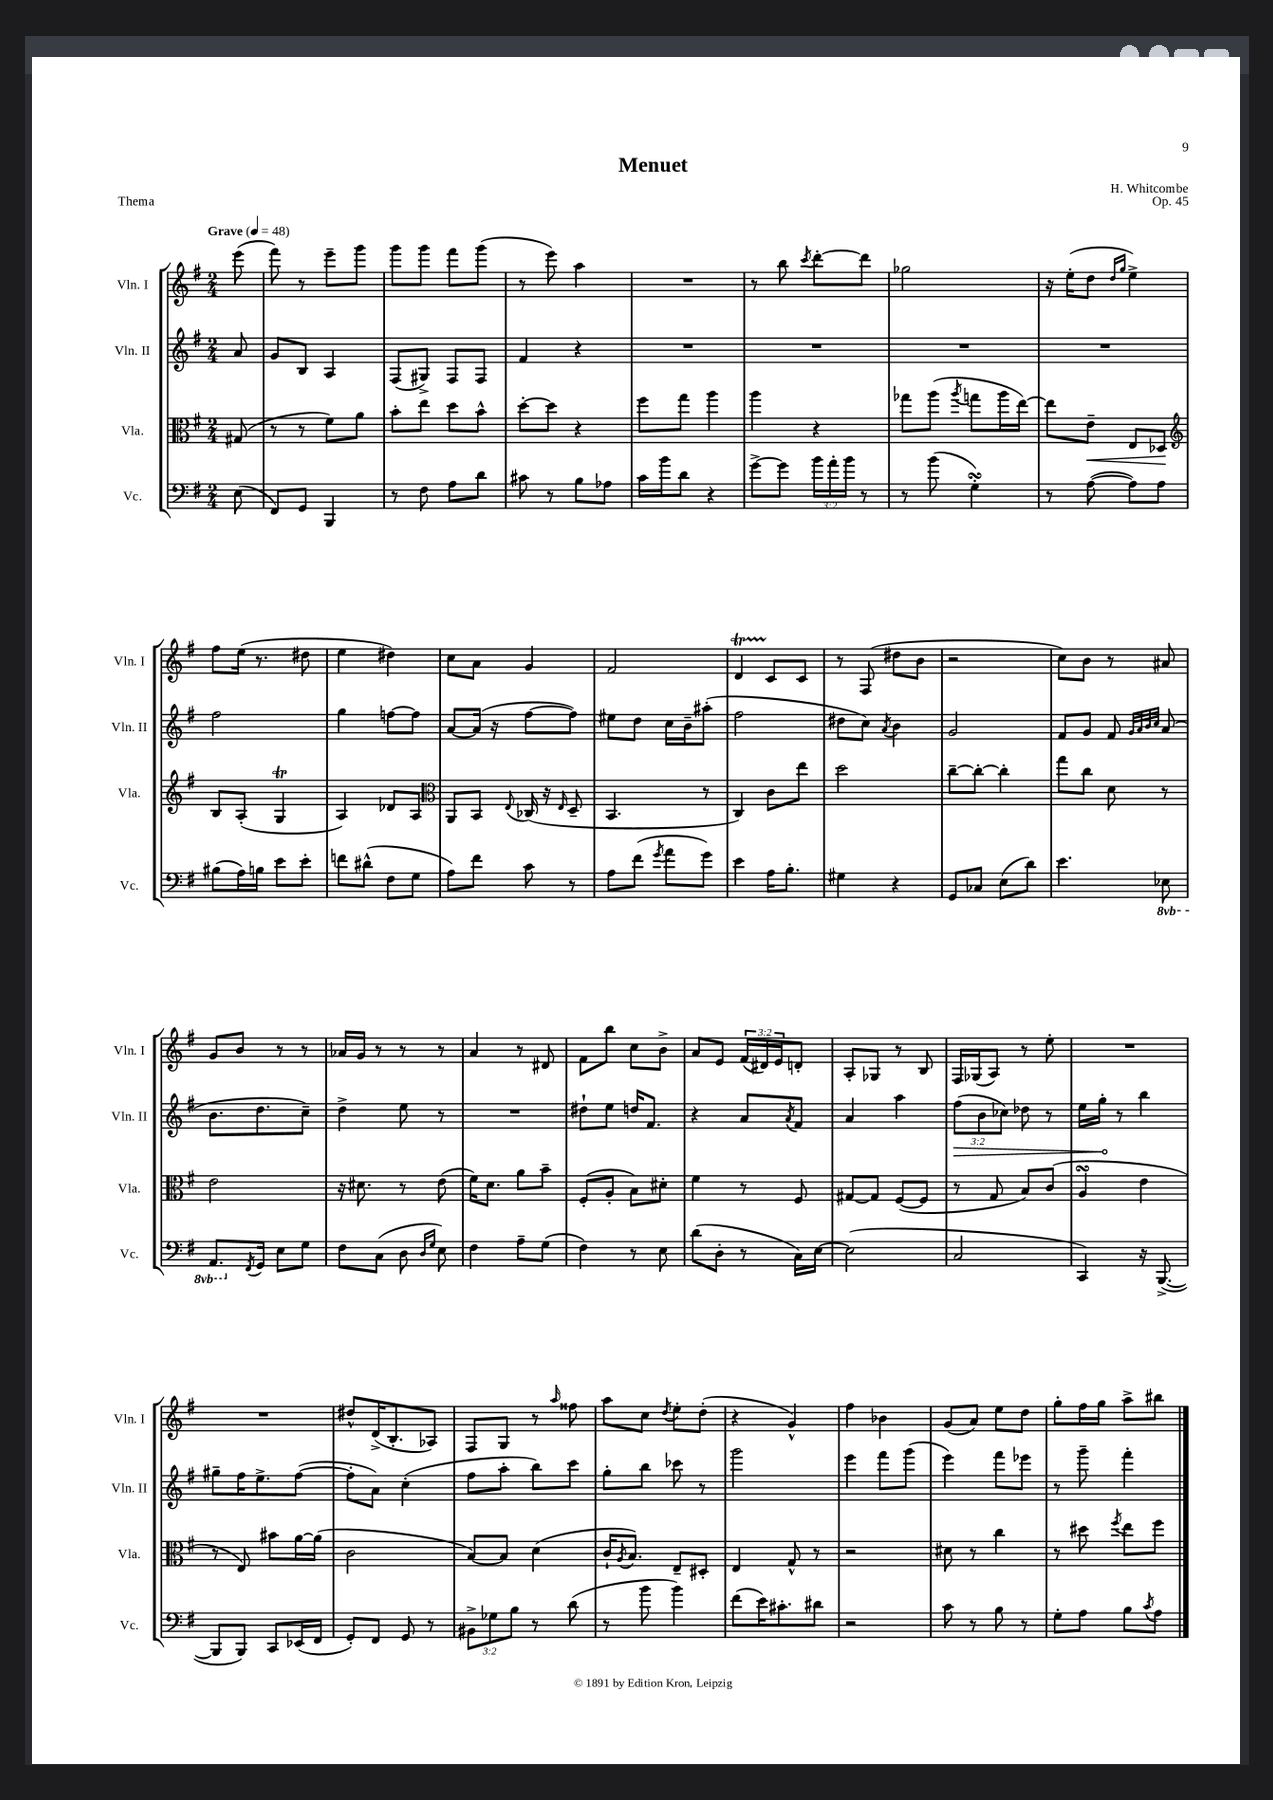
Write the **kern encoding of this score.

**kern	**kern	**dynam	**kern	**dynam	**kern
*part4	*part3	*part3	*part2	*part2	*part1
*staff4	*staff3	*staff3	*staff2	*staff2	*staff1
*I"Vc.	*I"Vla.	*	*I"Vln. II	*	*I"Vln. I
*I'Vc.	*I'Vla.	*	*I'Vln. II	*	*I'Vln. I
*clefF4	*clefC3	*	*clefG2	*	*clefG2
*k[f#]	*k[f#]	*	*k[f#]	*	*k[f#]
*M2/4	*M2/4	*	*M2/4	*	*M2/4
*MM48	*MM48	*	*MM48	*	*MM48
=	=	=	=	=	=
!	!	!	!	!	!LO:TX:a:B:t=Grave
(8E\	(8G#X/	.	8a/	.	(8eee\
=1	=1	=1	=1	=1	=1
8FF#/L)	8r	.	8g/L	.	8fff#\)
8GG/J	8r	.	8B/J	.	8r
4BBB/	8f#\L)	.	4A/	.	8eee~\L
.	8a\J	.	.	.	8ggg\J
=2	=2	=2	=2	=2	=2
8r	8b'\L	.	(8F#/L	.	8ggg\L
8F#\	8ee\J	.	8G#X^/J)	.	8ggg\J
8A\L	8dd\L	.	8F#/L	.	8fff#\L
8d\J	8b^^\J	.	8F#/J	.	(8ggg\J
=3	=3	=3	=3	=3	=3
8c#X\	[8dd'\L	.	4f#/	.	8r
8r	8dd\J]	.	.	.	8eee\)
8B\L	4r	.	4r	.	4aa\
8A-X\J	.	.	.	.	.
=4	=4	=4	=4	=4	=4
16c\LL	8ff#\L	.	2r	.	2r
16b\J	.	.	.	.	.
8d\J	8gg\J	.	.	.	.
4r	4aa\	.	.	.	.
=5	=5	=5	=5	=5	=5
[8g^\L	4aa\	.	2r	.	8r
8g\J]	.	.	.	.	8bb\
.	.	.	.	.	8qccc/
24b\LL	4r	.	.	.	[8ddd'\L
24a'\	.	.	.	.	.
24b\JJ	.	.	.	.	.
8r	.	.	.	.	8ddd\J]
=6	=6	=6	=6	=6	=6
8r	8gg-X\L	.	2r	.	2gg-X\
(8b\	(8aa\J	.	.	.	.
.	8qaa/	.	.	.	.
4GsSSs'\)	8ggn\L	.	.	.	.
.	16aa\L	.	.	.	.
.	[16ee\JJ)	.	.	.	.
=7	=7	=7	=7	=7	=7
8r	8ee\L]	.	2r	.	16r
.	.	.	.	.	(16ee'\KL
!	!	!LO:HP:b	!	!	!
([8A\	8e~\J	<	.	.	8dd\J
.	.	.	.	.	16qqdd/LL
.	.	.	.	.	16qqgg/JJ
8A\L])	8E/L	.	.	.	4ee^\)
8A\J	8D-X/J	.	.	.	.
.	.	[	.	.	.
!!LO:LB:g=z
=8	=8	=8	=8	=8	=8
*	*clefG2	*	*	*	*
(8B#X\L	8B/L	.	2ff#\	.	8ff#\L
16A\L)	(8A'/J	.	.	.	(16ee\Jk
16Bn\JJ	.	.	.	.	8.r
8e\L	4GT/	.	.	.	.
8e'\J	.	.	.	.	8dd#X\
=9	=9	=9	=9	=9	=9
8fn\L	4A/)	.	4gg\	.	4ee\
(8d#X^^\J	.	.	.	.	.
8F#\L	8d-X/L	.	[8ffn\L	.	4dd#X\)
8G\J	8A/J	.	8ff\J]	.	.
=10	=10	=10	=10	=10	=10
*	*clefC3	*	*	*	*
8A\L)	8AA/L	.	[8a/L	.	8cc\L
8f#\J	8BB/J	.	(16a/Jk]	.	8a\J
.	.	.	16r	.	.
.	8qqE/	.	.	.	.
8c\	(16C-X/	.	[8ff#\L	.	4g/
.	16r	.	.	.	.
.	16qqE/	.	.	.	.
8r	8D~/	.	8ff#\J])	.	.
=11	=11	=11	=11	=11	=11
8A\L	4.BB/	.	8ee#X\L	.	2f#/
(8f#\J	.	.	8dd\J	.	.
8qg/	.	.	.	.	.
8a\L	.	.	16cc\LL	.	.
.	.	.	16b~\J	.	.
8g\J)	8r	.	(8aa#X'\J	.	.
=12	=12	=12	=12	=12	=12
4e\	4C/)	.	2ff#\	.	4dT/
16A\KL	8c\L	.	.	.	8c/L
8.B'\J	.	.	.	.	.
.	8ee\J	.	.	.	8c/J
=13	=13	=13	=13	=13	=13
4G#X\	2dd\	.	8dd#X\L	.	8r
.	.	.	8cc\J)	.	(8F#/
.	.	.	8qa/	.	.
4r	.	.	4b\	.	8dd#X\L
.	.	.	.	.	8b\J
=14	=14	=14	=14	=14	=14
8GG/L	[8cc~\L	.	2g/	.	2r
8C-X/J	8cc'\J_	.	.	.	.
(8E\L	4cc'\]	.	.	.	.
8d\J)	.	.	.	.	.
=15	=15	=15	=15	=15	=15
4.e\	8gg\L	.	8f#/L	.	8cc\L)
.	8cc\J	.	8g/J	.	8b\J
.	8d\	.	8f#/	.	8r
.	.	.	32qqg/LLL	.	.
.	.	.	32qqa/	.	.
.	.	.	32qqb/	.	.
.	.	.	32qqcc/JJJ	.	.
*8ba	*	*	*	*	*
8EE-X\	8r	.	(8a/	.	8a#X/
!!LO:LB:g=z
=16	=16	=16	=16	=16	=16
8.AAA/L	2e\	.	8.b\L	.	8g/L
.	.	.	.	.	8b/J
*X8ba	*	*	*	*	*
8qFF#/	.	.	.	.	.
16GG/Jk	.	.	8.dd\	.	.
8E\L	.	.	.	.	8r
8G\J	.	.	8cc~\J)	.	8r
=17	=17	=17	=17	=17	=17
8F#\L	16r	.	4dd^\	.	16a-X/LL
.	8.d#X\	.	.	.	16g/JJ
(8C\J	.	.	.	.	8r
8D\	8r	.	8ee\	.	8r
16qqD/LL	.	.	.	.	.
16qqG/JJ	.	.	.	.	.
8E\)	(8e\	.	8r	.	8r
=18	=18	=18	=18	=18	=18
4F#\	16f#\KL)	.	2r	.	4a/
.	8.d\J	.	.	.	.
8A~\L	8a\L	.	.	.	8r
(8G\J	8b~\J	.	.	.	8d#X/
=19	=19	=19	=19	=19	=19
4F#\)	(8F#'/L	.	8dd#X`\L	.	8f#\L
.	8A'/J	.	8ee\J	.	8bb\J
8r	8B\L)	.	16ddn/KL	.	8cc\L
.	.	.	8.f#/J	.	.
8E\	8d#X'\J	.	.	.	8b^\J
=20	=20	=20	=20	=20	=20
(8d\L	4f#\	.	4r	.	8a/L
8D'\J	.	.	.	.	8e/J
8r	8r	.	8a/L	.	(24f#/LL
.	.	.	.	.	24d#X/)
.	.	.	.	.	24e/J
.	.	.	8qa/	.	.
16C\LL)	8F#/	.	8f#/J	.	8dn'/J
[16E\JJ	.	.	.	.	.
=21	=21	=21	=21	=21	=21
(2E\]	[8G#X/L	.	4a/	.	8A'/L
.	8G#/J]	.	.	.	8G-X/J
.	([8F#/L	.	4aa\	.	8r
.	8F#/J]	.	.	.	8B/
=22	=22	=22	=22	=22	=22
!	!	!	!	!LO:HP:b	!
2C/	8r	.	(12ff#\L	>	16F#/LL
.	.	.	.	.	(16G-X/J
.	.	.	12b\	.	.
.	8G/	.	.	.	8A/J)
.	.	.	12cc-X\J)	.	.
.	8B/L)	.	8dd-X\	.	8r
.	(8c/J	.	8r	.	8ee'\
=23	=23	=23	=23	=23	=23
4CC/)	4AsSSS/	.	16ee\LL	.	2r
.	.	.	16gg'\JJ	.	.
.	.	.	8r	]	.
16r	4e\	.	4bb\	.	.
([8.BBB^/	.	.	.	.	.
!!LO:LB:g=z
=24	=24	=24	=24	=24	=24
8BBB/L]	8r	.	8gg#X~\L	.	2r
8BBB/J)	8E/)	.	16ff#\K	.	.
.	.	.	8.ee^\	.	.
8CC/L	8b#X\L	.	.	.	.
(16EE-X/L	[16a\L	.	([8ff#\J	.	.
16FF#/JJ	(16a\JJ]	.	.	.	.
=25	=25	=25	=25	=25	=25
8GG'/L)	2c\	.	8ff#'\L]	.	8dd#X^^/L
8FF#/J	.	.	8a\J)	.	(16d^/K
.	.	.	.	.	8.B'/
8GG/	.	.	(4cc'\	.	.
8r	.	.	.	.	8A-X/J)
=26	=26	=26	=26	=26	=26
12BB#X^\L	[8B/L)	.	8ff#\L	.	8F#/L
12G-X\	.	.	.	.	.
.	8B/J]	.	8aa'\J	.	8G/J
12B\J	.	.	.	.	.
8r	(4d\	.	8bb\L)	.	8r
.	.	.	.	.	16qqaa/
(8d\	.	.	8ccc\J	.	8ff##X\
=27	=27	=27	=27	=27	=27
8r	16c`/KL	.	8gg'\L	.	8aa\L
.	8qA/	.	.	.	.
.	8.B/J)	.	.	.	.
8b\	.	.	8bb\J	.	8cc\J
.	.	.	.	.	8qdd/
4b\)	8E~/L	.	8ccc-X\	.	8ee'\L
.	8D#X'/J	.	8r	.	(8dd'\J
=28	=28	=28	=28	=28	=28
(8f#\L	4E/	.	2ggg\	.	4r
16e\K)	.	.	.	.	.
8.c#X'\	.	.	.	.	.
.	8G^^/	.	.	.	4g^^/)
8d#X\J	8r	.	.	.	.
=29	=29	=29	=29	=29	=29
2r	2r	.	4eee\	.	4ff#\
.	.	.	8fff#\L	.	4b-X\
.	.	.	(8ggg\J	.	.
=30	=30	=30	=30	=30	=30
8c\	8d#X\	.	4eee\)	.	(8g/L
8r	8r	.	.	.	8a/J)
8B\	4cc\	.	8fff#\L	.	8ee\L
8r	.	.	8eee-X\J	.	8dd\J
=31	=31	=31	=31	=31	=31
8G'\L	8r	.	8r	.	8gg'\L
8A\J	8dd#X\	.	8ggg~\	.	16ff#\L
.	.	.	.	.	16gg\JJ
.	8qff#/	.	.	.	.
8B\L	8ee\L	.	4fff#'\	.	8aa^\L
8qc/	.	.	.	.	.
8A\J	8ff#\J	.	.	.	8bb#X\J
==	==	==	==	==	==
*-	*-	*-	*-	*-	*-
